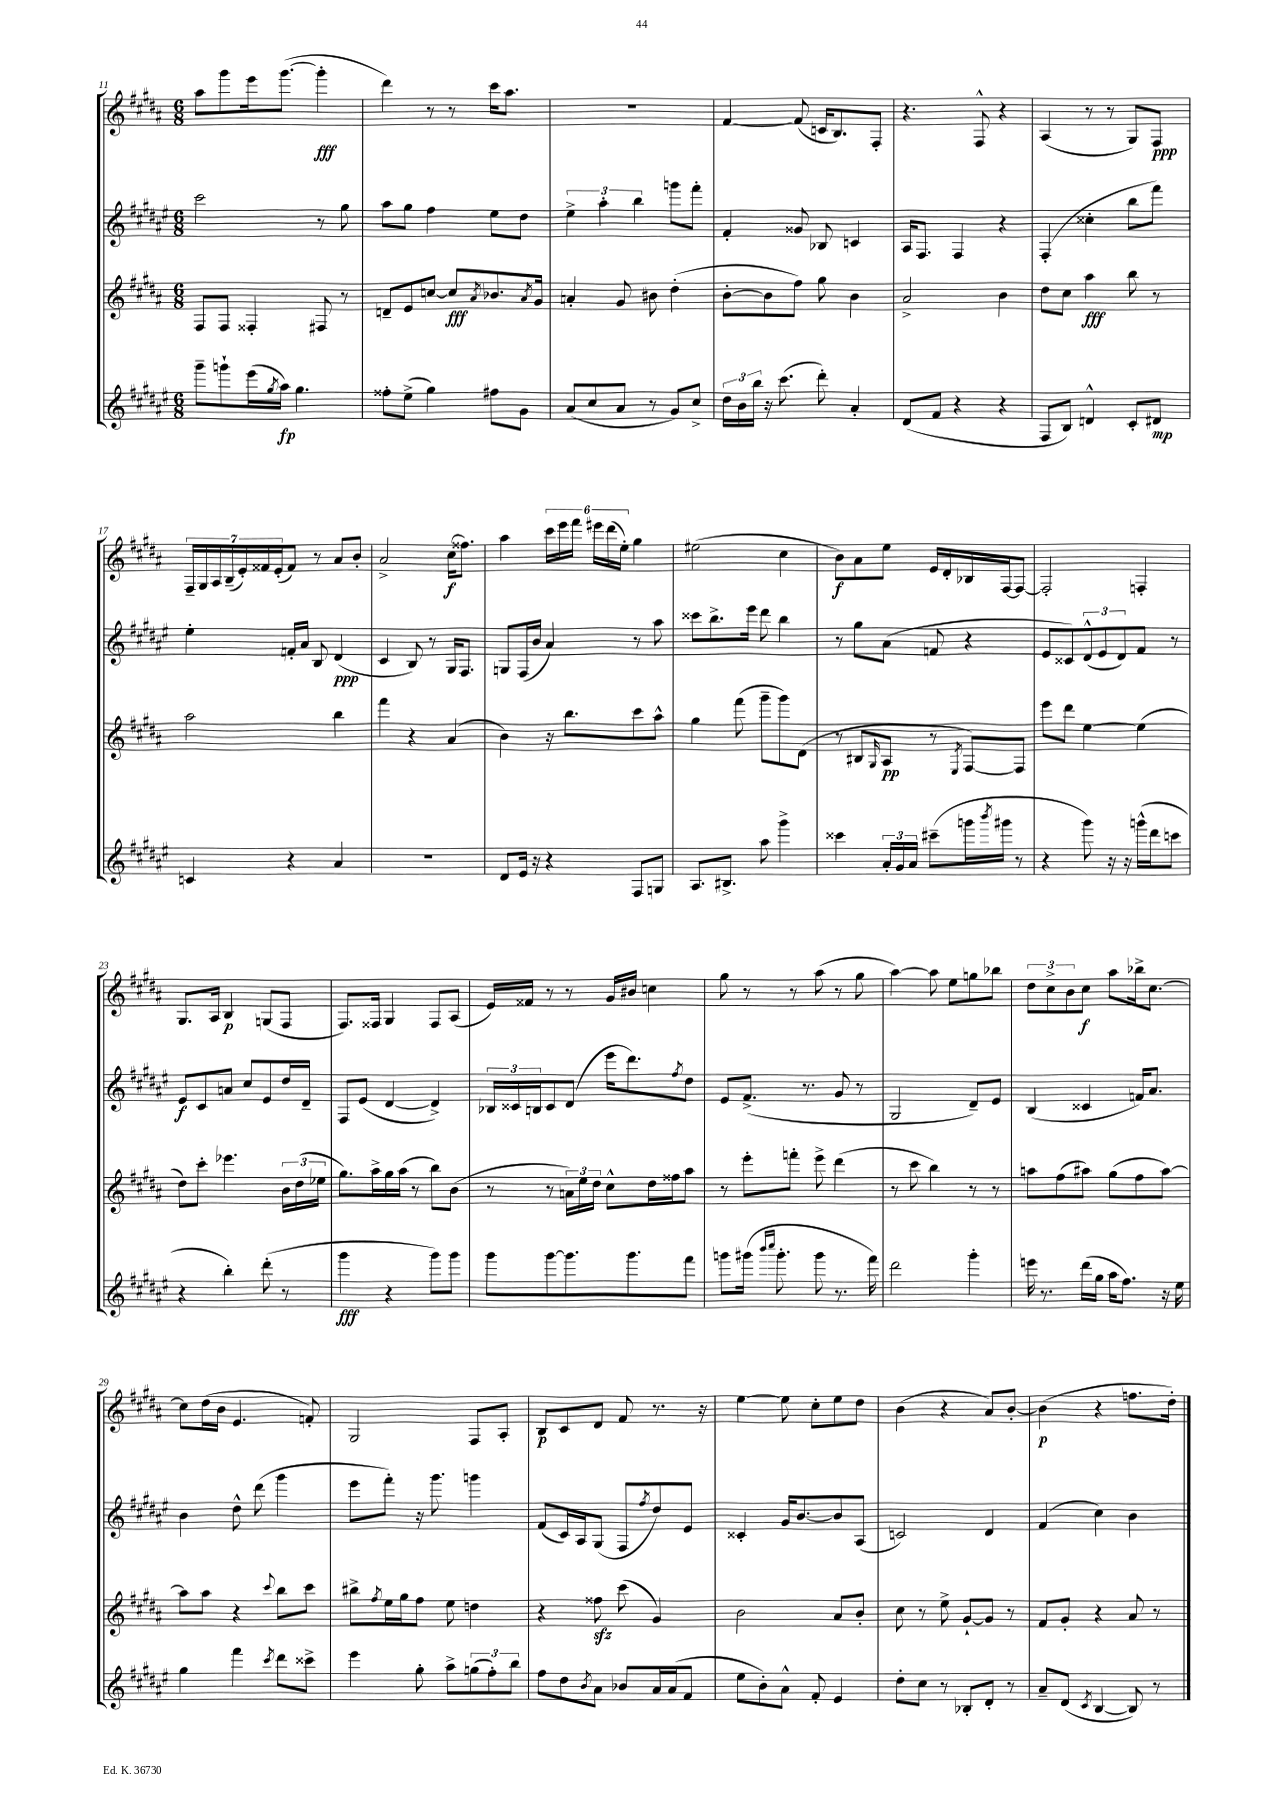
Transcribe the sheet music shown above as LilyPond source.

<<
\new StaffGroup <<
\new Staff = "s0" {
    \clef treble \key b \major \numericTimeSignature \time 6/8
    ais''8 gis'''8 e'''16 gis'''8.~( gis'''4-.\fff |
    dis'''4) r8 r8 cis'''16 ais''8. |
    R2. |
    fis'4~ fis'8( c'16 b8.) fis8-. |
    r4. fis8-^ r4 |
    ais4( r8 r8 gis8) fis8\ppp |
    \tuplet 7/4 { fis16-- gis16 ais16 b16--( e'16-.) fisis'16 e'16-.( } fisis'8) r8 ais'8 b'8-. |
    ais'2-> cis''16\f( fisis''8.) |
    ais''4 \tuplet 6/4 { cis'''16 e'''16 fis'''16 eis'''16 dis'''16( e''16-.) } gis''4 |
    eis''2( cis''4 |
    b'8\f) ais'8 e''8 e'16 dis'16-. bes16 fis16~ fis8~ |
    fis2-. f4-. |
    gis8. ais16 b4\p g8( fis8 |
    fis8.) fisis16 gis4 fisis8 ais8( |
    e'16) fisis'16 r8 r8 gis'16 bis'16 c''4 |
    gis''8 r8 r8 ais''8( r8 gis''8 |
    ais''4~) ais''8 e''8 g''8 bes''8 |
    \tuplet 3/2 { dis''8 cis''8-> b'8 } cis''8\f ais''8 bes''16-> cis''8.~ |
    cis''8 dis''16( b'16 e'4. f'8-.) |
    gis2 fis8 ais8-. |
    b8\p cis'8 dis'8 fis'8 r8. r16 |
    e''4~ e''8 cis''8-. e''8 dis''8 |
    b'4( r4 ais'8) b'8~-. |
    b'4\p( r4 f''8. dis''16-.) \bar "|." |
}
\new Staff = "s1" {
    \clef treble \key fis \major \numericTimeSignature \time 6/8
    cis'''2 r8 gis''8 |
    ais''8 gis''8 fis''4 eis''8 dis''8 |
    \tuplet 3/2 { eis''4-> ais''4-. b''4 } g'''8 fis'''8-. |
    fis'4-. gisis'8 bes8 c'4 |
    ais16 fis8. fis4 r4 |
    fis4-.( cisis''4-. b''8 fis'''8) |
    eis''4-. f'16-. ais'16 b8 dis'4\ppp( |
    cis'4 b8) r8 gis16 fis8. |
    g8 fis16( b'16 ais'4) r8 ais''8 |
    cisis'''8 b''8.-> eis'''16 dis'''8 b''4 |
    r8 gis''8 ais'8( f'8 r4 |
    eis'8 cisis'8) \tuplet 3/2 { dis'8-^( eis'8 dis'8) } fis'8 r8 |
    eis'8\f cis'8 a'8 cis''8 eis'8 dis''16 dis'16-- |
    fis8 eis'8( dis'4~ dis'4->) |
    \tuplet 3/2 { bes16 cisis'16 b16 } cisis'8 dis'8( eis'''16 dis'''8.) \acciaccatura { fis''8 } dis''8 |
    eis'8 fis'8.->( r8. gis'8 r8 |
    gis2 dis'8--) eis'8 |
    b4( cisis'4 f'16) ais'8. |
    b'4 dis''8-^ dis'''8( gis'''4 |
    eis'''8 fis'''8-.) r16 gis'''8. g'''4 |
    fis'8( cis'16) ais16 gis8( fis8 \acciaccatura { fis''8 } dis''8) eis'8 |
    cisis'4-. gis'16 b'8.~ b'8 ais8( |
    c'2) dis'4 |
    fis'4( cis''4) b'4 \bar "|." |
}
\new Staff = "s2" {
    \clef treble \key b \major \numericTimeSignature \time 6/8
    fis8 fis8 fisis4-. fis8 r8 |
    d'8-- e'8 c''8~ c''8\fff \acciaccatura { ais'8 } bes'8. \acciaccatura { ais'8 } gis'16 |
    a'4-. gis'8 bis'8 dis''4-.( |
    b'8~-. b'8 fis''8) gis''8 b'4 |
    ais'2-> b'4 |
    dis''8 cis''8 ais''4\fff b''8 r8 |
    ais''2 b''4 |
    fis'''4 r4 ais'4( |
    b'4) r16 b''8. cis'''8 ais''8-^ |
    gis''4 fis'''8( gis'''8-- gis'''8) dis'8( |
    r8 bis8 \grace { gis16 } ais8\pp r8 \acciaccatura { e8 } fis8~) fis8 |
    e'''8 dis'''8 e''4~ e''4( |
    dis''8) cis'''8-. ees'''4. \tuplet 3/2 { b'16 dis''16( ees''16 } |
    gis''8.) ais''16-> gis''16 ais''16( r8 b''8) b'8( |
    r8 r8 \tuplet 3/2 { a'16) e''16 dis''16 } cis''8-^ dis''16 fisis''16 ais''8 |
    r8 e'''8-. f'''8-. e'''8-> dis'''4( |
    r8 cis'''8 b''4) r8 r8 |
    a''8 fis''8( ais''8) gis''8( fis''8 ais''8~) |
    ais''8 ais''8 r4 \appoggiatura { cis'''8 } b''8 cis'''8 |
    bis''8-> \acciaccatura { fis''8 } e''16 gis''16 fis''8 e''8 d''4 |
    r4 fisis''8\sfz cis'''8( gis'4) |
    b'2 ais'8 b'8-. |
    cis''8 r8 e''8-> gis'8~-! gis'8 r8 |
    fis'8 gis'8-. r4 ais'8 r8 \bar "|." |
}
\new Staff = "s3" {
    \clef treble \key fis \major \numericTimeSignature \time 6/8
    gis'''8-- g'''8-! eis'''16( \acciaccatura { gis''8 } ais''16\fp) gis''4. |
    fisis''8-. eis''8->( gis''4) fis''8 gis'8 |
    ais'8( cis''8 ais'8 r8 gis'8) cis''8-> |
    \tuplet 3/2 { dis''16 b'16 b''16 } r16 cis'''8.( dis'''8-.) ais'4-. |
    dis'8( fis'8 r4 r4 |
    fis8 b8) d'4-^ cis'8-. dis'8\mp |
    c'4 r4 ais'4 |
    R2. |
    dis'8 eis'16 r16 r4 fis8 g8 |
    ais8. bis8.-> ais''8 gis'''4-> |
    cisis'''4 \tuplet 3/2 { ais'16-. gis'16 ais'16 } cis'''8--( g'''16 \acciaccatura { b'''8 } gis'''16 r8 |
    r4 gis'''8) r16 r16 g'''16-^( dis'''16 c'''8 |
    r4 b''4-.) dis'''8-.( r8 |
    gis'''4\fff r4 gis'''8) gis'''8 |
    gis'''8 gis'''8~ gis'''8. gis'''8. fis'''8 |
    g'''8 gis'''16( \grace { b'''16 cis''''16 } gis'''8.-. gis'''8 r8. fis'''16) |
    dis'''2 gis'''4-. |
    e'''16 r8. dis'''16( gis''16 ais''16 fis''8.) r16 eis''16 |
    gis''4 fis'''4 \acciaccatura { cis'''8 } dis'''8 cisis'''8-> |
    eis'''4 gis''8-. ais''8-> \tuplet 3/2 { g''8( fis''8-.) b''8 } |
    fis''8 dis''8 \acciaccatura { b'8 } ais'8 bes'8 ais'16 ais'16( fis'8 |
    eis''8 b'8-.) ais'8-^ fis'8-. eis'4 |
    dis''8-. cis''8 r8 bes8-. dis'8-. r8 |
    ais'8-- dis'8( \acciaccatura { cis'8 } b4~ b8) r8 \bar "|." |
}
>>
>>
\layout { \context { \Score currentBarNumber = #11 } }
